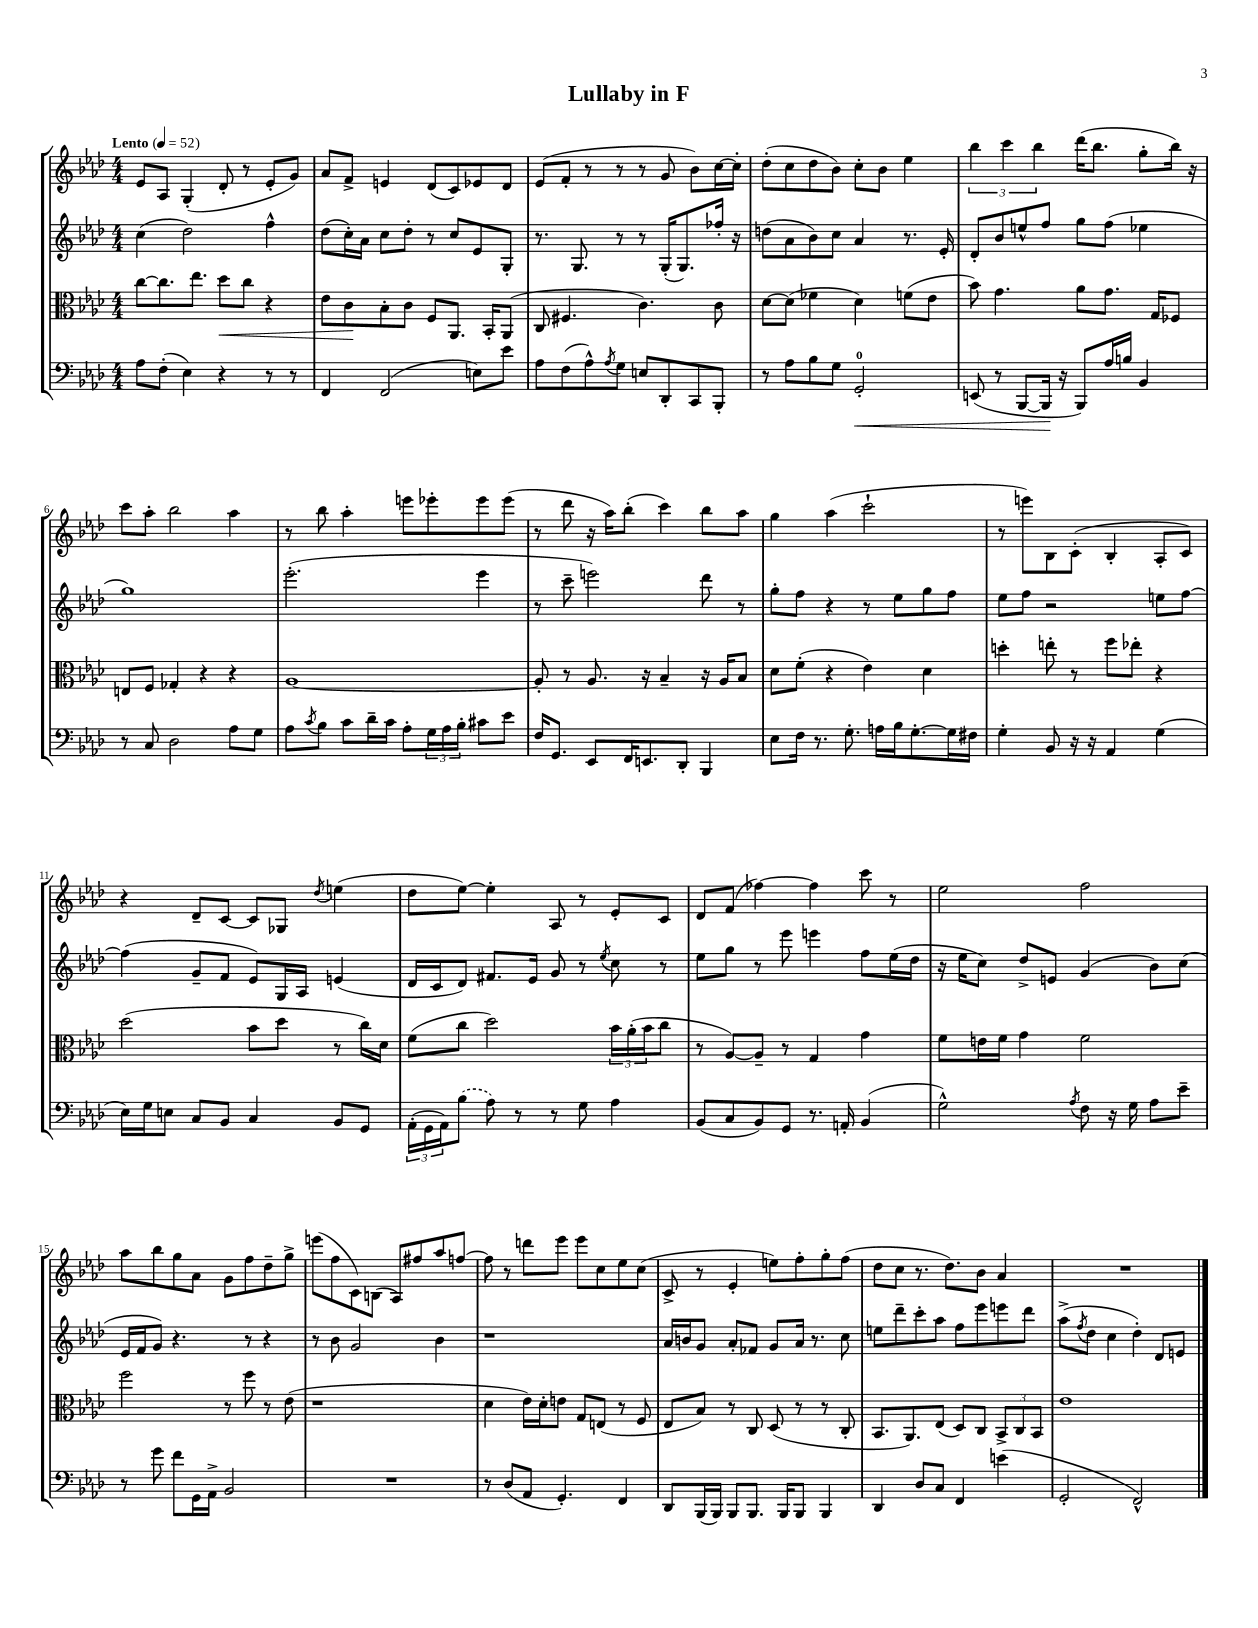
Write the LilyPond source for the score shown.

\header { title = "Lullaby in F" }
<<
\new StaffGroup <<
\new Staff = "s0" {
    \clef treble \key aes \major \numericTimeSignature \time 4/4 \tempo "Lento" 4 = 52
    ees'8 aes8 g4-.( des'8-. r8 ees'8-. g'8) |
    aes'8 f'8-> e'4 des'8( c'8) ees'8 des'8 |
    ees'8( f'8-. r8 r8 r8 g'8 bes'8) c''16~ c''16-. |
    des''8-.( c''8 des''8 bes'8) c''8-. bes'8 ees''4 |
    \tuplet 3/2 { bes''4 c'''4 bes''4 } des'''16( bes''8. g''8-. bes''16) r16 |
    c'''8 aes''8-. bes''2 aes''4 |
    r8 bes''8 aes''4-. e'''8 ees'''8-. ees'''8 ees'''8( |
    r8 des'''8 r16 aes''16) bes''8-.( c'''4) bes''8 aes''8 |
    g''4 aes''4( c'''2-! |
    r8 e'''8) bes8 c'8-.( bes4-. aes8-. c'8) |
    r4 des'8-- c'8~ c'8 ges8 \acciaccatura { des''8 } e''4( |
    des''8 ees''8~) ees''4-. aes8 r8 ees'8-. c'8 |
    des'8 f'8( fes''4~) fes''4 c'''8 r8 |
    ees''2 f''2 |
    aes''8 bes''8 g''8 aes'8 g'8 f''8 des''8-- g''8-> |
    e'''8( f''8 c'8) b8( aes8) fis''8 aes''8 f''8~ |
    f''8 r8 d'''8 ees'''8 ees'''8 c''8 ees''8 c''8( |
    c'8-> r8 ees'4-. e''8) f''8-. g''8-. f''8( |
    des''8 c''8 r8. des''8.) bes'8 aes'4 |
    R1 \bar "|." |
}
\new Staff = "s1" {
    \clef treble \key aes \major \numericTimeSignature \time 4/4
    c''4( des''2) f''4-^ |
    des''8( c''16-.) aes'16 c''8 des''8-. r8 c''8 ees'8 g8-. |
    r8. g8. r8 r8 g16-.( g8.) fes''16-. r16 |
    d''8( aes'8 bes'8) c''8 aes'4 r8. ees'16-. |
    des'8-. bes'8 e''8-^ f''8 g''8 f''8( ees''4 |
    g''1) |
    ees'''2.-.( ees'''4 |
    r8 c'''8-- e'''2) des'''8 r8 |
    g''8-. f''8 r4 r8 ees''8 g''8 f''8 |
    ees''8 f''8 r2 e''8 f''8~ |
    f''4( g'8-- f'8 ees'8) g16 aes16 e'4( |
    des'16 c'16 des'8) fis'8. ees'16 g'8 r8 \acciaccatura { ees''8 } c''8 r8 |
    ees''8 g''8 r8 ees'''8 e'''4 f''8 ees''16( des''16 |
    r16 ees''16 c''8) des''8-> e'8 g'4( bes'8) c''8( |
    ees'16 f'16 g'8) r4. r8 r4 |
    r8 bes'8 g'2 bes'4 |
    r1 |
    aes'16 b'16 g'8 aes'8-. fes'8 g'8 aes'16 r8. c''8 |
    e''8 des'''8-- c'''8-. aes''8 f''8 ees'''8 e'''8 des'''8 |
    aes''8->( \acciaccatura { f''8 } des''8 c''4 des''4-.) des'8 e'8 \bar "|." |
}
\new Staff = "s2" {
    \clef alto \key aes \major \numericTimeSignature \time 4/4
    c''8~ c''8. ees''8. des''8\< c''8 r4 |
    ees'8 c'8\! bes8-. c'8 f8 aes,8. bes,16-. aes,8( |
    c8 fis4. c'4.) c'8 |
    des'8~ des'8( fes'4 des'4) f'8( ees'8 |
    bes'8) g'4. aes'8 g'8. g16 fes8 |
    e8 f8 ges4-. r4 r4 |
    aes1~ |
    aes8-. r8 aes8. r16 bes4-- r16 aes16 bes8 |
    des'8 f'8-.( r4 ees'4) des'4 |
    d''4-. e''8-. r8 f''8 ees''8-. r4 |
    des''2( bes'8 des''8 r8 c''16) des'16 |
    f'8( c''8 des''2) \tuplet 3/2 { bes'16 aes'16-.( bes'16 } c''8 |
    r8 aes8~) aes8-- r8 g4 g'4 |
    f'8 e'16 f'16 g'4 f'2 |
    f''2 r8 f''8 r8 ees'8( |
    r1 |
    des'4 ees'16) des'16-. e'8 g8 e8( r8 f8 |
    ees8 bes8) r8 c8 des8( r8 r8 c8-. |
    bes,8. aes,8.) ees8( des8) c8 \tuplet 3/2 { bes,8-> c8 bes,8 } |
    ees'1 \bar "|." |
}
\new Staff = "s3" {
    \clef bass \key aes \major \numericTimeSignature \time 4/4
    aes8 f8-.( ees4) r4 r8 r8 |
    f,4 f,2( e8) ees'8 |
    aes8 f8( aes8-^) \acciaccatura { aes8 } g8 e8 des,8-. c,8 bes,,8-. |
    r8 aes8 bes8 g8 g,2-0-.\< |
    e,8( r8 bes,,8~ bes,,16\! r16 bes,,8) aes16 b16 bes,4 |
    r8 c8 des2 aes8 g8 |
    aes8 \acciaccatura { c'8 } bes8 c'8 des'16-- c'16 aes8-. \tuplet 3/2 { g16 aes16 bes16-. } cis'8 ees'8 |
    f16 g,8. ees,8 f,16 e,8. des,8-. bes,,4 |
    ees8 f16 r8. g8.-. a16 bes16 g8.~-. g16 fis16 |
    g4-. bes,8 r16 r16 aes,4 g4( |
    ees16) g16 e8 c8 bes,8 c4 bes,8 g,8 |
    \tuplet 3/2 { aes,16-.( g,16 aes,16) } \once \slurDashed bes8( aes8) r8 r8 g8 aes4 |
    bes,8( c8 bes,8) g,8 r8. a,16-. bes,4( |
    g2-^) \acciaccatura { aes8 } f8 r16 g16 aes8 ees'8-- |
    r8 g'8 f'8 g,16 aes,16-> bes,2 |
    R1 |
    r8 des8( aes,8 g,4.-.) f,4 |
    des,8 bes,,16( bes,,16) bes,,8 bes,,8. bes,,16 bes,,8 bes,,4 |
    des,4 des8 c8 f,4 e'4( |
    g,2-. f,2-^) \bar "|." |
}
>>
>>
